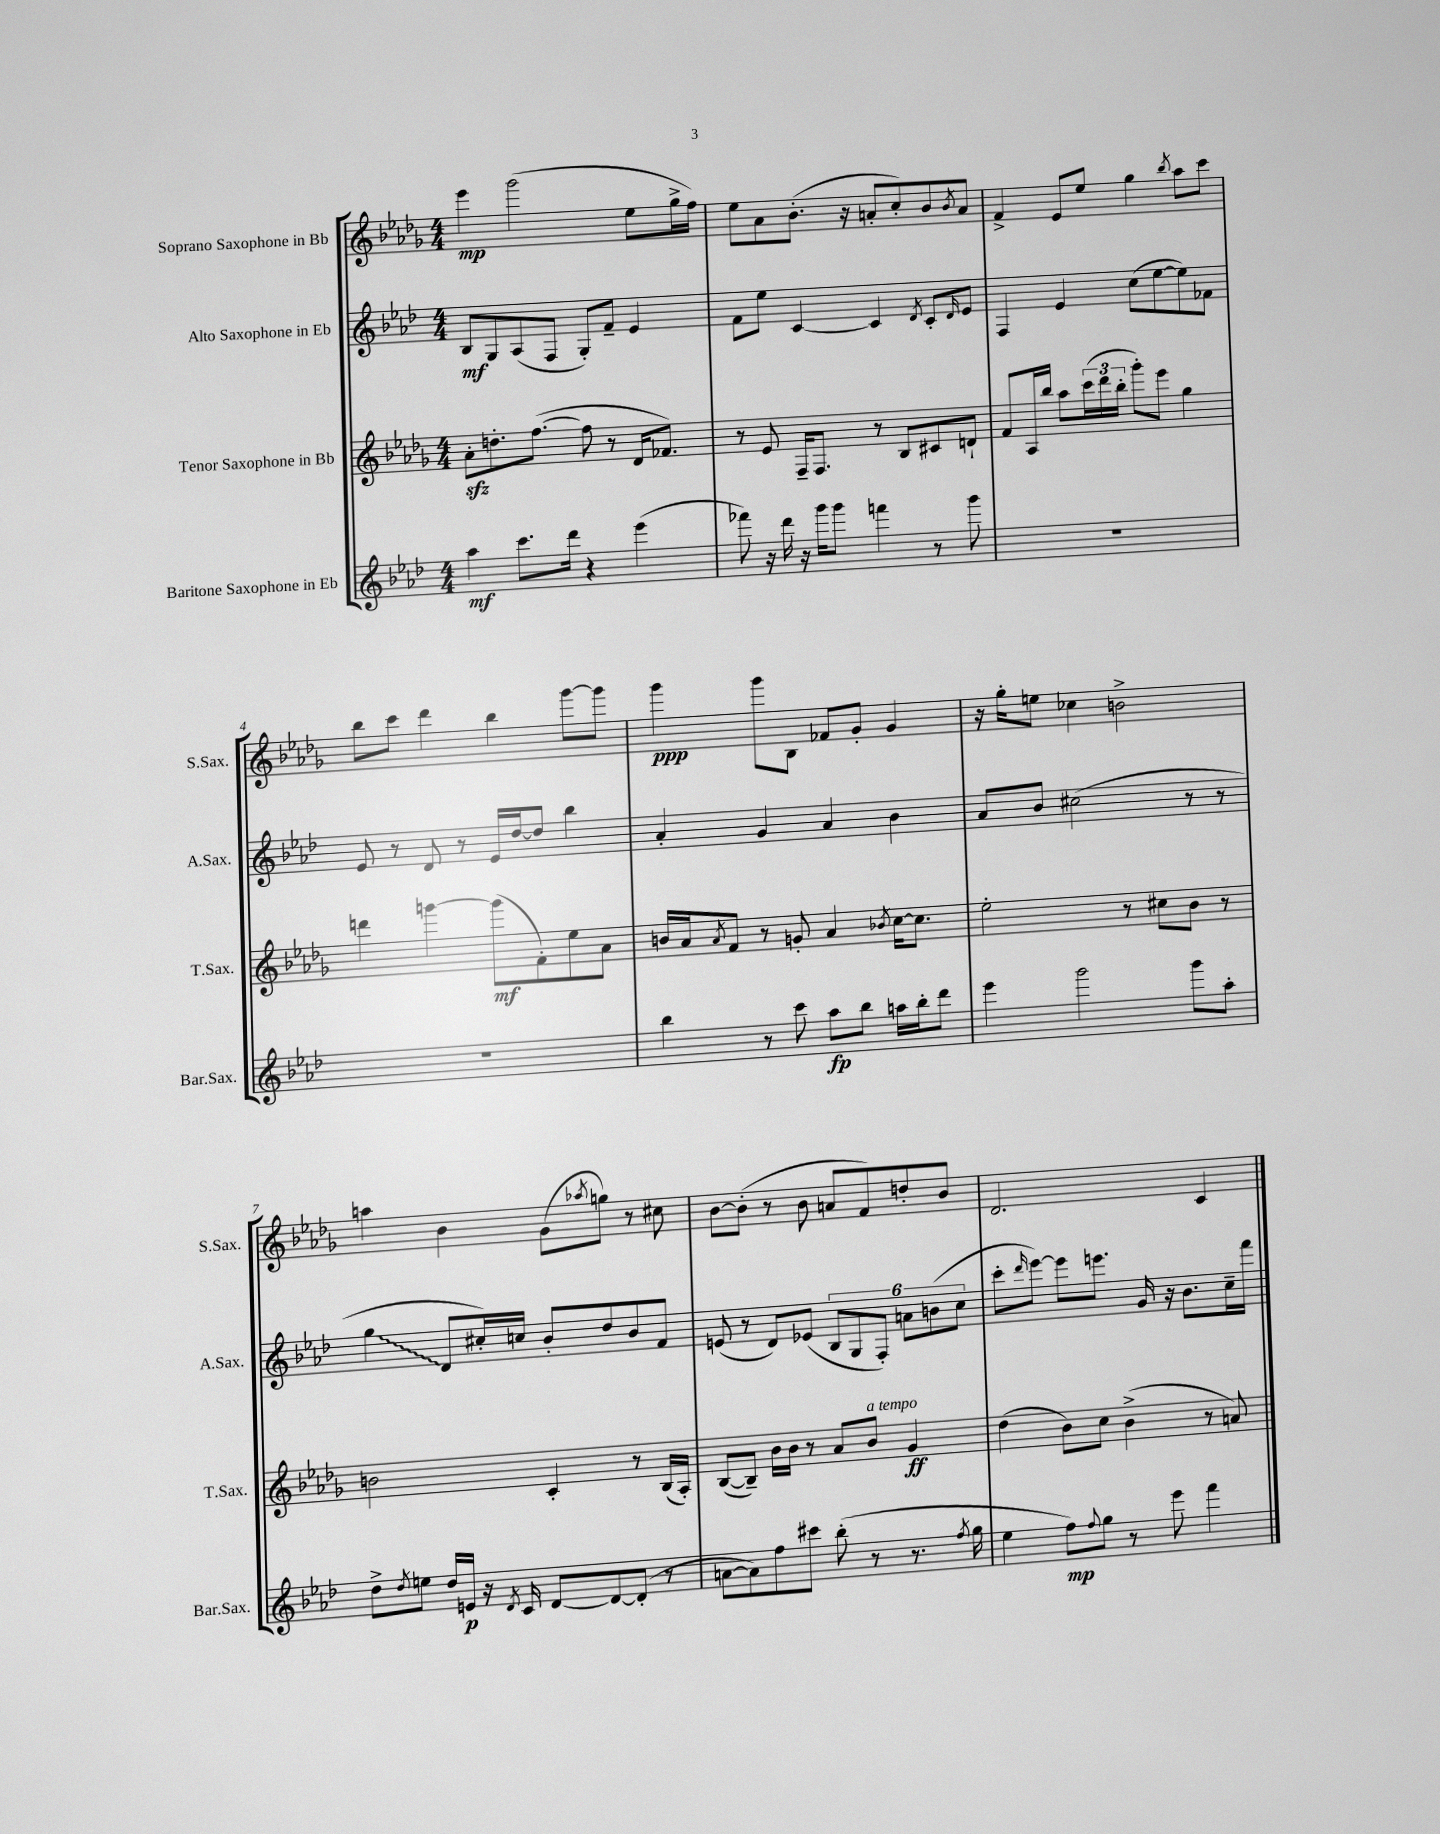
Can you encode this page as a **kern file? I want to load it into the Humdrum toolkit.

**kern	**kern	**kern	**kern
*staff4	*staff3	*staff2	*staff1
*clefG2	*clefG2	*clefG2	*clefG2
*k[b-e-a-d-]	*k[b-e-a-d-g-]	*k[b-e-a-d-]	*k[b-e-a-d-g-]
*M4/4	*M4/4	*M4/4	*M4/4
4aa-\	8a-'\L	8B-/L	4eee-\
.	8.dd'\	8G/	.
8.ccc\L	.	(8A-/	(2ggg-\
.	([8.ff\J	.	.
.	.	8F/J	.
16ddd-\Jk	.	.	.
4r	8ff\]	8G'/L)	.
.	8r	8f~/J	.
(4eee-\	16d-/LK	4e-/	8ee-\L
.	8.f-/J)	.	.
.	.	.	16gg-^\L
.	.	.	16ff\JJ)
=	=	=	=
8fff-\)	8r	8f\L	8ee-\L
16r	8e-/	8ee-\J	8a-\
16ddd-\	.	.	.
16r	16F~/LK	[4c/	(8.b-'\J
16ggg\LK	8.F/J	.	.
8ggg\J	.	.	.
.	.	.	16r
4fff\	8r	4c/]	8a'/L
.	8B-/L	.	8cc'/)
.	.	8qd-/	.
8r	8c#/	8c'/L	8b-/
.	.	16qqd-/	8qb-/
8ggg\	8d`/J	8e-/J	8a/J
=	=	=	=
1r	8f/L	4F/	4f^/
.	16A-/L	.	.
.	16bb-/JJ	.	.
.	8aa-\L	4e-/	8e-/L
.	(24ccc\L	.	8ee-/J
.	24ddd-\	.	.
.	24bb-'\JJ	.	.
.	8ggg-'\L)	(8cc\L	4gg-\
.	8eee-\J	[8ee-\	.
.	.	.	8qbb-/
.	4gg-\	8ee-\])	8aa-\L
.	.	8f-\J	8ccc\J
=	=	=	=
1r	4ddd\	8e-/	8bb-\L
.	.	8r	8ccc\J
.	[4ggg\	8d-/	4ddd-\
.	.	8r	.
.	(8ggg\]L	16e-/LL	4bb-\
.	.	[16dd-/J	.
.	8f'\)	8dd-/]J	.
.	8ee-\	4bb-\	[8ggg-\L
.	8a-\J	.	8ggg-\]J
=	=	=	=
4bb-\	16b/LL	4a-'/	4ggg-\
.	16a-/J	.	.
.	8qa-/	.	.
.	8f/J	.	.
8r	8r	4g/	8ggg-\L
8ccc\	8g'/	.	8B-\J
8aa-\L	4a-/	4a-/	8f-/L
8bb-\J	.	.	8g-'/J
.	8qb-/	.	.
16aa\LL	[16cc\LK	4b-\	4g-/
16bb-'\J	8.cc\]J	.	.
8ddd-\J	.	.	.
=	=	=	=
4eee-\	2ee-'\	8a-/L	16r
.	.	.	16gg-'\LK
.	.	8b-/J	8ee\J
2ggg\	.	(2cc#\	4cc-\
.	8r	.	2b^\
.	8cc#\L	.	.
8ggg\L	8b-\J	8r	.
8aa-'\J	8r	8r	.
=	=	=	=
8dd-^\L	2b\	4gg\	4aa\
8qdd-/	.	.	.
8ee\J	.	.	.
16dd-/LL	.	8d-/L	4b-\
16e/JJ	.	.	.
16r	.	16cc#'/L)	.
8qd-/	.	.	.
16c/	.	16cc/JJ	.
[8d-/L	4c'/	8b-'/L	(8g-\L
.	.	.	8qaa-/
8d-/_	.	8dd-/	8gg\J)
(8d-'/]J	8r	8b-/	8r
8r	(16B-/LL	8f/J	8cc#\
.	16A-'/JJ)	.	.
=	=	=	=
[8a\L	([8B-/L	(8e/	[8b-\L
8a\])	8B-~/]J)	8r	(8b-'\]J
8ff\	16b-\LL	8d-/L)	8r
.	16b-\JJ	.	.
8ccc#\J	8r	(8e-/J	8b-\
(8bb-'\	8a-/L	12B-/L	8a/L
.	.	12G/	.
8r	8b-/J	.	8f/)
.	.	12F'/J)	.
8.r	4g-/	12a\L	8dd'/
.	.	(12b\	.
.	.	.	8b-/J
.	.	12cc\J	.
8qff/	.	.	.
16gg\	.	.	.
=	=	=	=
4ee-\	(4dd-\	8ccc'\L	2.d-/
.	.	16qqddd-/	.
.	.	[8eee-\J)	.
8ff\L)	8b-\L)	8eee-\]L	.
8qqff/	.	.	.
8gg\J	8cc\J	8.eee\J	.
8r	(4b-^\	.	.
.	.	16g/	.
8eee-\	.	16r	.
.	.	8.b-\L	.
4fff\	8r	.	4c/
.	8a/)	16cc~\L	.
.	.	16fff\JJ	.
==	==	==	==
*-	*-	*-	*-
